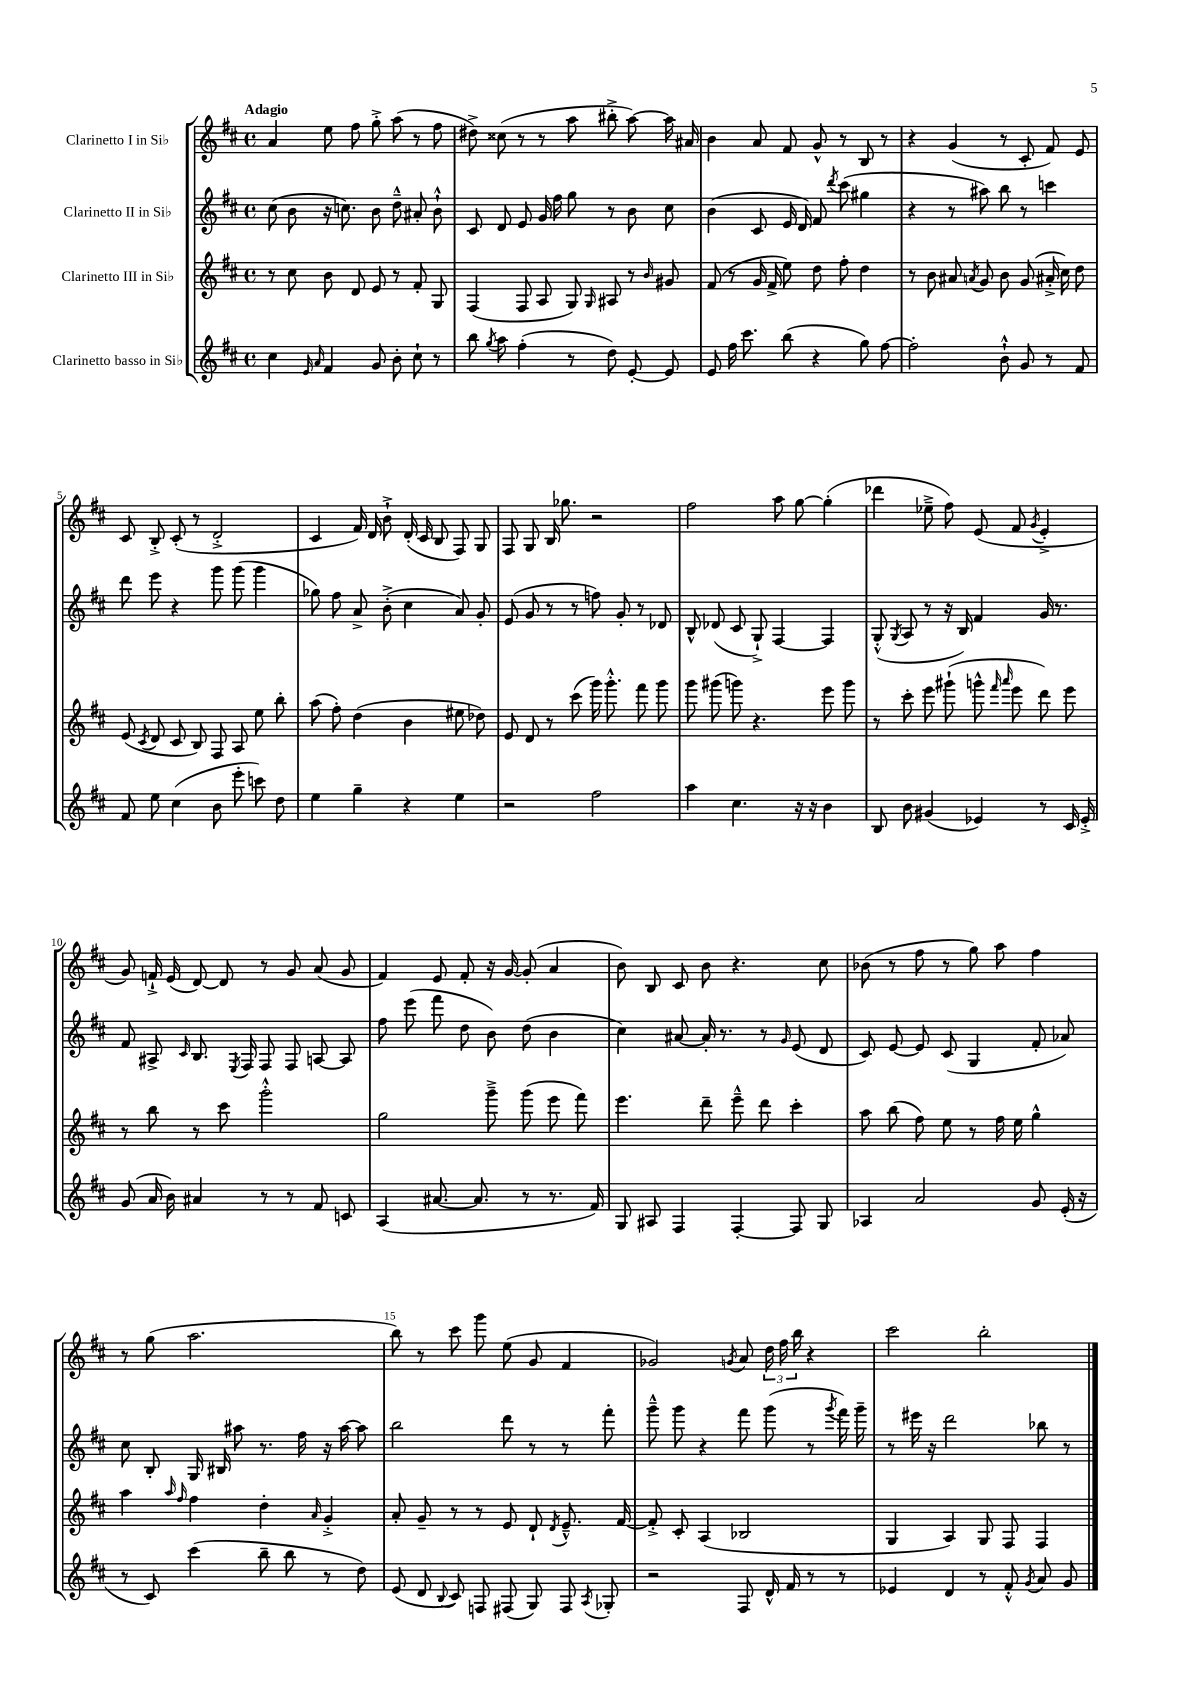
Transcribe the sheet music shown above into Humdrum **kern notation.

**kern	**kern	**kern	**kern
*staff4	*staff3	*staff2	*staff1
*clefG2	*clefG2	*clefG2	*clefG2
*k[f#c#]	*k[f#c#]	*k[f#c#]	*k[f#c#]
*M4/4	*M4/4	*M4/4	*M4/4
*met(c)	*met(c)	*met(c)	*met(c)
4cc#	8r	(8cc#	4a
.	8cc#	8b	.
16qqe	.	.	.
16qqa	.	.	.
4f#	8b	16r	8ee
.	.	8.cc)	.
.	8d	.	8ff#
8g	8e	8b	8gg'^
8b'	8r	8dd~^^	(8aa
8cc#`	8f#'	8a#'	8r
8r	8G	8b`^^	8ff#
=	=	=	=
8bb	(4F#	8c#	8dd#^)
8qgg	.	.	.
8aa	.	8d	(8cc##
(4ff#'	8F#	8e	8r
.	8A	16g	8r
.	.	16ff#	.
8r	8G)	8gg	8aa
.	16qqG	.	.
8dd)	8A#	8r	8bb#'^
[8e'	8r	8b	[8aa)
.	16qqb	.	.
8e]	8g#	8cc#	16aa]
.	.	.	16a#
=	=	=	=
8e	(8f#	(4b	4b
16ff#	8r	.	.
8.ccc#	.	.	.
.	16g	8c#	8a
.	16f#^	.	.
(8bb	8ee)	16e	8f#
.	.	16d)	.
4r	8dd	8f#	8g^^
.	.	8qddd	.
.	8ff#'	(8ccc#	8r
8gg)	4dd	4gg#	8B
[8ff#	.	.	8r
=	=	=	=
2ff#']	8r	4r	4r
.	8b	.	.
.	8a#	8r	(4g
.	8qa	.	.
.	8g	8aa#)	.
8b`^^	8b	8bb	8r
8g	(8g	8r	8c#'
8r	16a#'^	4ccc	8f#)
.	16cc#)	.	.
8f#	8dd	.	8e
=	=	=	=
8f#	(8e	8ddd	8c#
.	8qc#	.	.
8ee	8d	8eee	8B'^
(4cc#	8c#	4r	(8c#'
.	8B)	.	8r
8b	8F#	8ggg	2d'^
8eee'	8A	(8ggg	.
8ccc)	8ee	4ggg	.
8dd	8bb'	.	.
=	=	=	=
4ee	(8aa	8gg-)	4c#
.	8ff#')	8ff#	.
4gg~	(4dd	8a^	16f#)
.	.	.	16d
.	.	(8b'^	8b`^
4r	4b	4cc#	(16d'
.	.	.	16c#
.	.	.	8B
4ee	8ee#	8a)	8F#)
.	8dd-)	8g'	8G
=	=	=	=
2r	8e	(8e	8F#
.	8d	8g	8G
.	8r	8r	16B
.	.	.	8.gg-
.	(8ccc#	8r	.
2ff#	16ggg)	8ff)	2r
.	8.ggg'^^	.	.
.	.	8g'	.
.	8fff#	8r	.
.	8ggg	8d-	.
=	=	=	=
4aa	8ggg	8B^^	2ff#
.	(8ggg#	(8d-	.
4.cc#	8ggg)	8c#	.
.	4.r	8G`^)	.
.	.	[4F#	8aa
16r	.	.	[8gg
16r	.	.	.
4b	8eee	4F#]	(4gg']
.	8ggg	.	.
=	=	=	=
8B	8r	(8G'^^	4ddd-
.	.	8qG	.
8b	8ccc#'	8A	.
(4g#	8eee	8r	8ee-~^
.	(8ggg#`	16r	8ff#)
.	.	16B)	.
4e-)	8ggg^^	4f#	(8e
.	16qqfff#	.	.
.	16qqaaa	.	.
.	8eee	.	8f#
.	.	.	8qg
8r	8ddd)	16g	4e'^
.	.	8.r	.
16c#	8eee	.	.
16e-'^	.	.	.
=	=	=	=
(8g	8r	8f#	8g)
16a	8bb	8A#^	16f`^
16b)	.	.	(16e
.	.	16qqc#	.
4a#	8r	8.B	[8d)
.	8ccc#	.	8d]
.	.	8qE	.
.	.	16F#	.
8r	2ggg'^^	8F#	8r
8r	.	8F#	8g
8f#	.	[8A	(8a
8c	.	8A]	8g
=	=	=	=
(4A	2gg	8ff#	4f#)
.	.	(8eee	.
[8.a#	.	8fff#	8e
.	.	8dd	8f#'
8.a#]	.	.	.
.	8ggg~^	8b)	16r
.	.	.	[16g
8r	(8ggg	(8dd	(8g']
8.r	8eee	4b	4a
.	8fff#)	.	.
16f#)	.	.	.
=	=	=	=
8G	4.eee	4cc#)	8b)
8A#	.	.	8B
4F#	.	[8a#	8c#
.	8ddd~	16a#']	8b
.	.	8.r	.
[4F#'	8eee~^^	.	4.r
.	8ddd	8r	.
.	.	16qqg	.
8F#]	4ccc#'	(8e	.
8G	.	8d	8cc#
=	=	=	=
4A-	8aa	8c#)	(8b-
.	(8bb	[8e	8r
2a	8ff#)	8e]	8ff#
.	8ee	(8c#	8r
.	8r	4G	8gg)
.	16ff#	.	8aa
.	16ee	.	.
8g	4gg^^	8f#'	4ff#
(16e'	.	8a-)	.
16r	.	.	.
=	=	=	=
8r	4aa	8cc#	8r
8c#)	.	8B'	(8gg
.	16qqaa	.	.
.	16qqff#	.	.
(4ccc#	4ff#	16G	2.aa
.	.	16B#	.
.	.	8aa#	.
8bb~	4dd'	8.r	.
8bb	.	.	.
.	.	16ff#	.
.	16qqa	.	.
8r	4g'^	16r	.
.	.	[16aa#	.
8dd)	.	8aa#]	.
=	=	=	=
(8e	8a'	2bb	8bb)
8d	8g~	.	8r
8qqB	.	.	.
8c#)	8r	.	8ccc#
8F	8r	.	8ggg
(8F#	8e	8ddd	(8ee
8G)	8d`	8r	8g
.	8qd	.	.
8F#	8.e~^^	8r	4f#
8qA	.	.	.
8G-'	.	8fff#'	.
.	[16f#	.	.
=	=	=	=
2r	8f#'^]	8ggg~^^	2g-)
.	8c#'	8ggg	.
.	(4A	4r	.
.	.	.	8qg
8F#	2B-	8fff#	8a
16d^^	.	(8ggg	24dd
.	.	.	24ff#
16f#	.	.	.
.	.	.	24bb
8r	.	8r	4r
.	.	8qggg	.
8r	.	16fff#)	.
.	.	16ggg~	.
=	=	=	=
4e-	4G	8r	2ccc#
.	.	16eee#	.
.	.	16r	.
4d	4A)	2ddd	.
8r	8G	.	2bb'
8f#'^^	8F#	.	.
8qg	.	.	.
8a	4F#	8bb-	.
8g	.	8r	.
==	==	==	==
*-	*-	*-	*-
